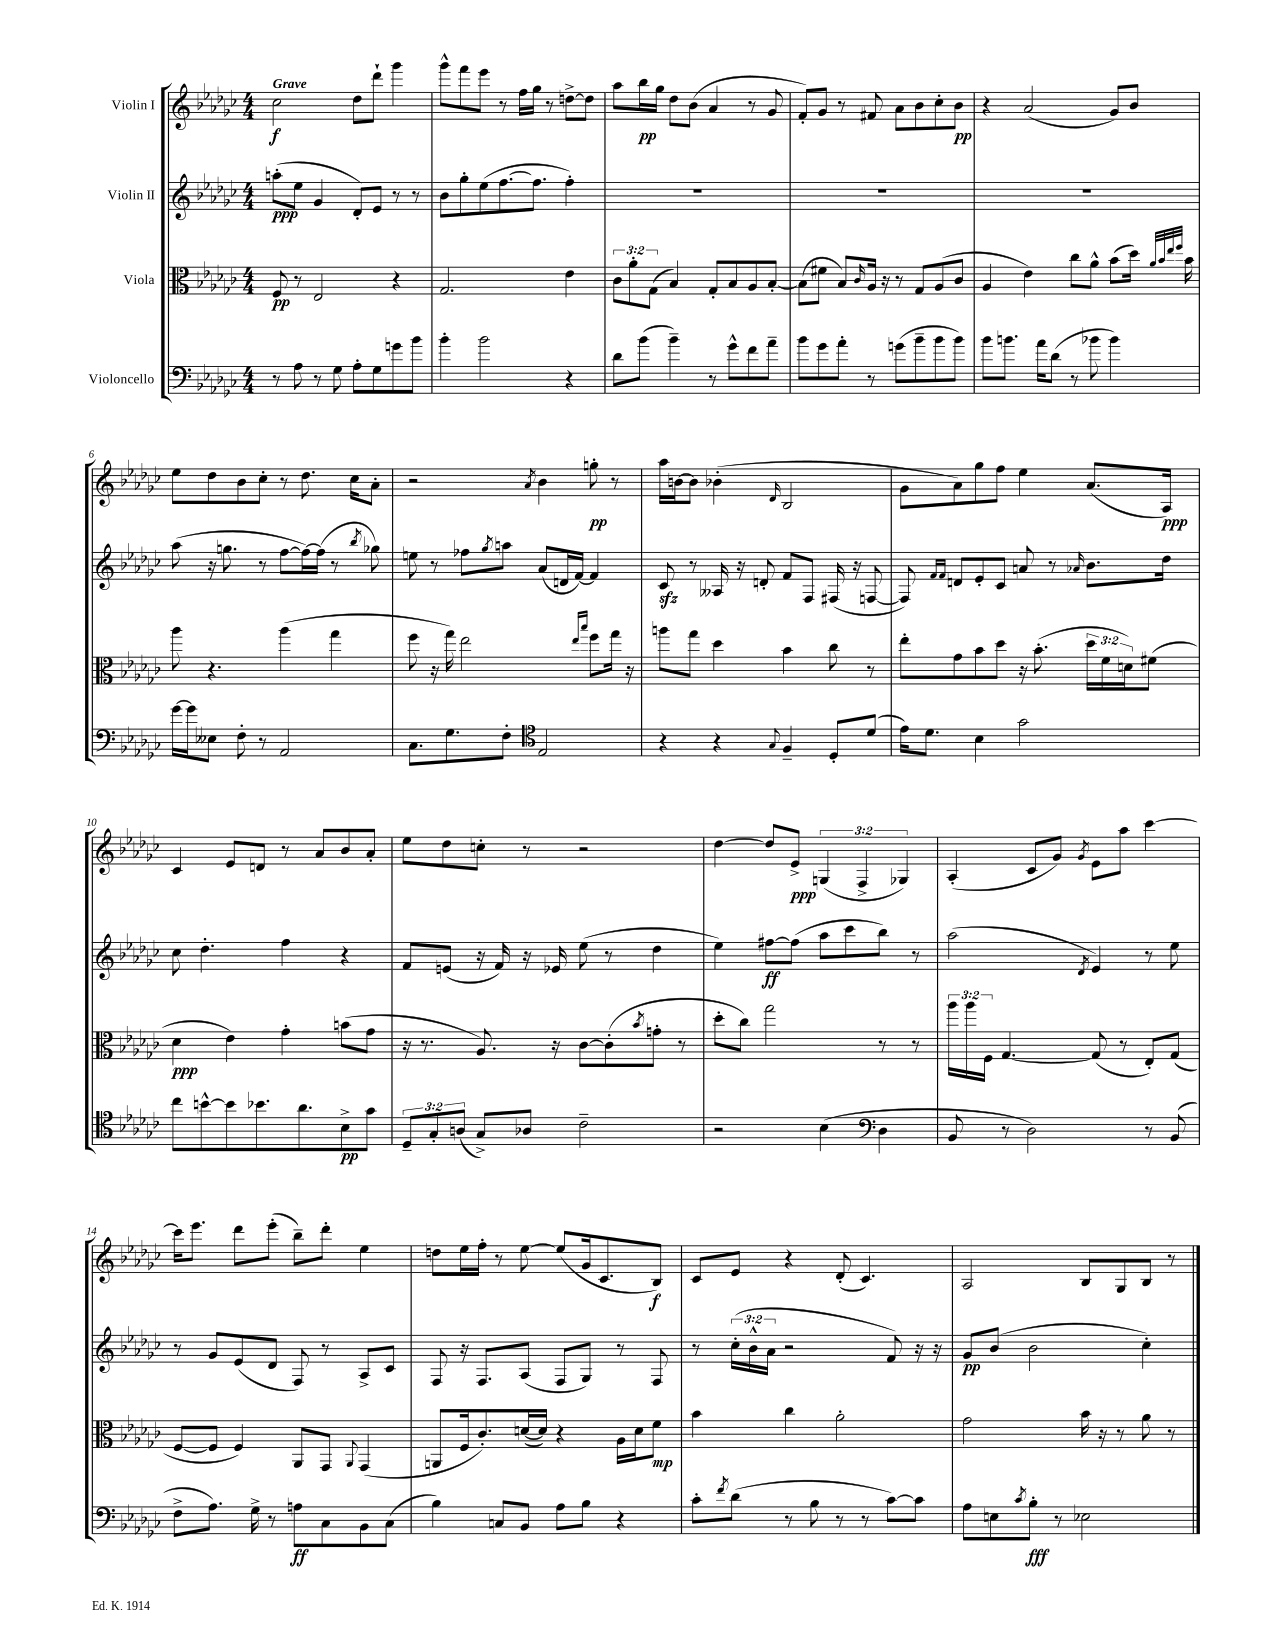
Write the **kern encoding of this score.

**kern	**kern	**kern	**kern
*staff4	*staff3	*staff2	*staff1
*clefF4	*clefC3	*clefG2	*clefG2
*k[b-e-a-d-g-c-]	*k[b-e-a-d-g-c-]	*k[b-e-a-d-g-c-]	*k[b-e-a-d-g-c-]
*M4/4	*M4/4	*M4/4	*M4/4
8r	8F/	(8aa'\L	2cc-\
8A-\	8r	8ee-\J	.
8r	2E-/	4g-/	.
8G-\	.	.	.
8A-'\L	.	8d-'/L)	8dd-\L
8G-\	.	8e-/J	8ddd-`\J
8g\	4r	8r	4ggg-\
8b-\J	.	8r	.
=	=	=	=
4b-'\	2.G-/	8b-\L	8ggg-^^\L
.	.	8gg-'\	8fff\
2b-\	.	(8ee-\	8eee-\J
.	.	[8.ff\	8r
.	.	.	16ff\LL
.	.	8.ff\]J	16gg-\JJ
.	.	.	8r
4r	4e-\	4ff'\)	[8dd^\L
.	.	.	8dd\]J
=	=	=	=
8d-\L	12c-\L	1r	8aa-\L
.	12a-'\	.	.
(8b-\J	.	.	16bb-\L
.	(12G-\J	.	.
.	.	.	16gg-\JJ
4b-~\)	4B-/)	.	8dd-\L
.	.	.	(8b-\J
8r	8G-'/L	.	4a-/
8g-^^\L	8B-/	.	.
8f\	8A-/	.	8r
8a-~\J	[8B-'/J	.	8g-/
=	=	=	=
8b-\L	(8B-\]L	1r	8f'/L)
8g-\	8f#\J	.	8g-/J
8a-'\J	8B-/L)	.	8r
.	16qqc-/	.	.
8r	16A-/Jk	.	8f#/
.	16r	.	.
(8g\L	8r	.	8a-\L
8b-~\	8G-/L	.	8b-\
8b-\	(8A-/	.	8cc-'\
8b-\J)	8c-/J	.	8b-\J
=	=	=	=
8b-\L	4A-/	1r	4r
8.b\J	.	.	.
.	4e-\)	.	(2a-/
16a-\LK	.	.	.
(8d-\J	.	.	.
8r	8cc-\L	.	.
8b-\	8a-^^\J	.	.
4b-\)	(8b-\L	.	8g-/L)
.	16dd-\Jk)	.	8b-/J
.	32qqa-/LLL	.	.
.	32qqb-/	.	.
.	32qqee-/	.	.
.	32qqff/JJJ	.	.
.	16b-\	.	.
=	=	=	=
[16g-\LL	8aa-\	(8aa-\	8ee-\L
16g-\]J	.	.	.
8E--\J	4.r	16r	8dd-\
.	.	8.gg\	.
8F'\	.	.	8b-\
8r	.	8r	8cc-'\J
2AA-/	(4aa-\	[8ff\L	8r
.	.	16ff\_L)	8.dd-\
.	.	(16ff\]JJ	.
.	4gg-\	8r	.
.	.	.	16cc-\LK
.	.	8qbb-/	.
.	.	8gg-\)	8a-'\J
=	=	=	=
8.C-\L	8ff\	8ee\	2r
.	16r	8r	.
8.G-\	16gg-\)	.	.
.	2ee-\	8ff-\L	.
.	.	8qgg-/	.
8F'\J	.	8aa\J	.
*clefC4	*	*	*
.	.	.	8qa-/
2E-/	.	(8a-/L	4b-\
.	.	16d/L	.
.	.	[16f/JJ)	.
.	16qqee-/LL	.	.
.	16qqbb-/JJ	.	.
.	8ff\L	4f/]	8gg'\
.	16gg-\Jk	.	8r
.	16r	.	.
=	=	=	=
4r	8aa\L	8c-/	16aa-\LL
.	.	.	[16b\J
.	8gg-\J	8r	8b\]J
4r	4dd-\	16A--/	(4b-'\
.	.	16r	.
.	.	8d'/	.
8qqG-/	.	.	16qqd-/
4F~/	4b-\	8f/L	2B-/
.	.	8F/J	.
8D-'/L	8cc-\	(16F#/	.
.	.	16r	.
(8d-/J	8r	[8F/	.
=	=	=	=
16e-\LK)	8ee-'\L	8F/])	8g-\L
8.d-\J	.	.	.
.	.	16qqf/LL	.
.	.	16qqf/JJ	.
.	8g-\	8d/L	8a-\)
4B-\	8b-\	8e-'/	8gg-\
.	8dd-\J	8c-/J	8ff\J
2g-\	16r	8a/	4ee-\
.	(8.b-'\	.	.
.	.	8r	.
.	.	16qqa-/	.
.	24dd-\LL	8.b-\L	(8.a-/L
.	24f\	.	.
.	24d\J)	.	.
.	(8f#\J	.	.
.	.	16dd-\Jk	16A-/Jk)
=	=	=	=
8cc-\L	4d-\	8cc-\	4c-/
[8b^^\	.	4.dd-'\	.
8b\]	4e-\)	.	8e-/L
8.b-\	.	.	8d/J
.	4g-'\	4ff\	8r
8.a-\	.	.	.
.	.	.	8a-/L
8B-^\	(8b\L	4r	8b-/
8g-\J	8g-\J	.	8a-'/J
=	=	=	=
12D-~/L	16r	8f/L	8ee-\L
.	8.r	.	.
12G-'/	.	.	.
.	.	(8e/J	8dd-\
(12A/J	.	.	.
8G-^/L)	8.A-/)	16r	8cc'\J
.	.	16f/)	.
8A-/J	.	16r	8r
.	16r	16e-/	.
2c-~\	[8c-\L	(8ee-\	2r
.	(8c-'\]	8r	.
.	8qb-/	.	.
.	8g'\J	4dd-\	.
.	8r	.	.
=	=	=	=
2r	8dd-'\L	4ee-\)	[4dd-\
.	8cc-\J)	.	.
.	2gg-\	[8ff#\L	8dd-/]L
.	.	(8ff#\]J	8e-^/J
(4B-\	.	8aa-\L	(6G/
.	.	8ccc-\	.
.	.	.	6F^/
*clefF4	*	*	*
4D-\	8r	8bb-\J)	.
.	.	.	6G-/)
.	8r	8r	.
=	=	=	=
8BB-/	24aa-\LL	(2aa-\	(4A-'/
.	24aa-\	.	.
.	24F\JJ	.	.
8r	[4.G-/	.	.
2D-\)	.	.	8c-/L
.	.	.	8g-/J)
.	.	8qd-/	8qg-/
.	(8G-/]	4e-/)	8e-\L
.	8r	.	8aa-\J
8r	8E-'/L)	8r	[4ccc-\
(8BB-/	(8G-/J	8ee-\	.
=	=	=	=
8F^\L	[8F/L	8r	16ccc-\]LK
.	.	.	8.eee-\J
8.A-\J)	8F/]J	8g-/L	.
.	4F/)	(8e-/	8ddd-\L
16G-^\	.	.	.
8r	.	8d-/J	(8eee-'\J
8A\L	8AA-/L	8F/)	8bb-~\L)
8C-\	8GG-/J	8r	8ddd-'\J
.	8qqAA-/	.	.
8BB-\	(4GG-/	8A-^/L	4ee-\
(8C-\J	.	8c-/J	.
=	=	=	=
4B-\)	8AA/L	8F/	8dd\L
.	16F/k	16r	16ee-\L
.	8.c-'/)	8.F/L	16ff'\JJ
8C/L	.	.	8r
8BB-/J	([16d/L	(8A-/J	[8ee-\
.	16d/]JJ)	.	.
8A-\L	4r	8F/L	(8ee-/]L
8B-\J	.	8G-/J)	16g-/k
.	.	.	8.c-/
4r	16A-\LL	8r	.
.	16d\J	.	.
.	8f\J	8F/	8B-/J)
=	=	=	=
8c-'\L	4b-\	8r	8c-/L
8qf/	.	.	.
(8d-\J	.	(24cc-'\LL	8e-/J
.	.	24b-^^\	.
.	.	24a-\JJ	.
8r	4cc-\	2r	4r
8B-\	.	.	.
8r	2a-'\	.	(8d-'/
8r	.	.	4.c-/)
[8c-\L)	.	8f/)	.
8c-\]J	.	16r	.
.	.	16r	.
=	=	=	=
8A-\L	2g-\	8g-/L	2A-/
8E\	.	(8b-/J	.
8qc-/	.	.	.
8B-'\J	.	2b-\	.
8r	.	.	.
2E-\	16b-\	.	8B-/L
.	16r	.	.
.	8r	.	8G-/
.	8a-\	4cc-'\)	8B-/J
.	8r	.	8r
==	==	==	==
*-	*-	*-	*-
